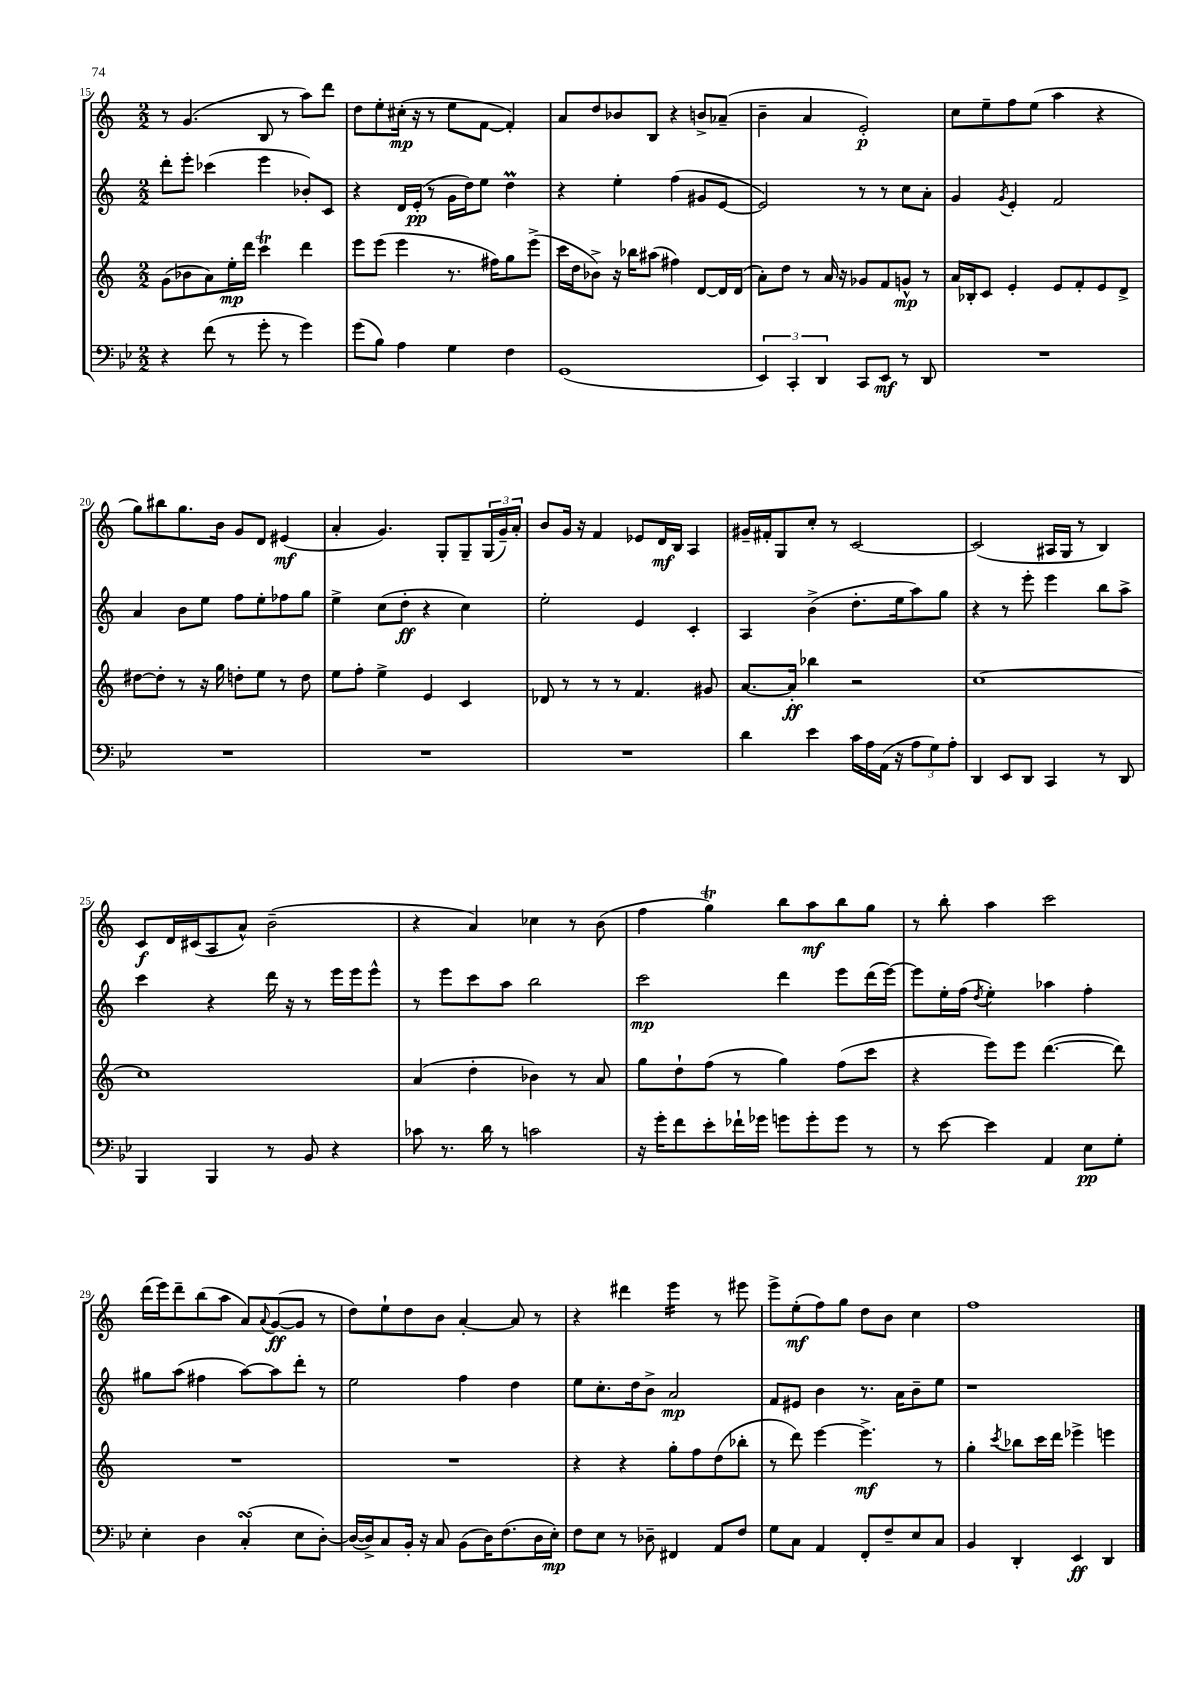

**kern	**dynam	**kern	**dynam	**kern	**dynam	**kern	**dynam
*part4	*part4	*part3	*part3	*part2	*part2	*part1	*part1
*staff4	*staff4	*staff3	*staff3	*staff2	*staff2	*staff1	*staff1
*clefF4	*	*clefG2	*	*clefG2	*	*clefG2	*
*k[b-e-]	*	*k[]	*	*k[]	*	*k[]	*
*M2/2	*	*M2/2	*	*M2/2	*	*M2/2	*
=15	=15	=15	=15	=15	=15	=15	=15
4r	.	(8g\L	.	8ddd'\L	.	8r	.
.	.	8b-X\	.	8eee'\J	.	(4.g/	.
(8f\	.	8a\)	.	(4ccc-X\	.	.	.
8r	.	16ee'\L	mp	.	.	.	.
.	.	16ddd\JJ	.	.	.	.	.
8g'\	.	4cccT\	.	4eee\	.	8B/	.
8r	.	.	.	.	.	8r	.
4g\)	.	4ddd\	.	8b-X'/L)	.	8aa\L)	.
.	.	.	.	8c/J	.	8ddd\J	.
=16	=16	=16	=16	=16	=16	=16	=16
(8g\L	.	8eee\L	.	4r	.	8dd\L	.
8B-\J)	.	(8eee\J	.	.	.	8ee'\	.
4A\	.	4eee\	.	16d/LL	.	(16cc#X'\Jk	mp
.	.	.	.	(16e'/JJ	pp	16r	.
.	.	.	.	8r	.	8r	.
4G\	.	8.r	.	16g\LL	.	8ee\L	.
.	.	.	.	16dd\J)	.	.	.
.	.	.	.	8ee\J	.	[8f\J	.
.	.	16ff#X\KL)	.	.	.	.	.
4F\	.	8gg\	.	4ddM\	.	4f'/])	.
.	.	(8eee^\J	.	.	.	.	.
=17	=17	=17	=17	=17	=17	=17	=17
(1GG	.	16ccc\LL	.	4r	.	8a/L	.
.	.	16dd\J	.	.	.	.	.
.	.	8b-X^\J)	.	.	.	8dd/	.
.	.	16r	.	4ee'\	.	8b-X/	.
.	.	16bb-X\KL	.	.	.	.	.
.	.	(8aa#X\J	.	.	.	8B/J	.
.	.	4ff#X\)	.	(4ff\	.	4r	.
.	.	[8d/L	.	8g#X/L	.	8bn^/L	.
.	.	16d/L]	.	[8e/J	.	(8a-X~/J	.
.	.	(16d/JJ	.	.	.	.	.
=18	=18	=18	=18	=18	=18	=18	=18
6EE-/)	.	8a'\L)	.	2e/])	.	4b~\	.
.	.	8dd\J	.	.	.	.	.
6CC'/	.	.	.	.	.	.	.
.	.	8r	.	.	.	4a/	.
6DD/	.	.	.	.	.	.	.
.	.	16a/	.	.	.	.	.
.	.	16r	.	.	.	.	.
8CC/L	.	8g-X/L	.	8r	.	2e'/)	p
8EE-/J	mf	8f/	.	8r	.	.	.
8r	.	8gn^^/J	mp	8cc\L	.	.	.
8DD/	.	8r	.	8a'\J	.	.	.
=19	=19	=19	=19	=19	=19	=19	=19
1r	.	16a/LL	.	4g/	.	8cc\L	.
.	.	16B-X'/J	.	.	.	.	.
.	.	8c/J	.	.	.	8ee~\	.
.	.	.	.	8qg/	.	.	.
.	.	4e'/	.	4e'/	.	8ff\	.
.	.	.	.	.	.	(8ee\J	.
.	.	8e/L	.	2f/	.	4aa\	.
.	.	8f'/	.	.	.	.	.
.	.	8e/	.	.	.	4r	.
.	.	8d^/J	.	.	.	.	.
!!LO:LB:g=z
=20	=20	=20	=20	=20	=20	=20	=20
1r	.	[8dd#X\L	.	4a/	.	8gg\L)	.
.	.	8dd#'\J]	.	.	.	8bb#X\	.
.	.	8r	.	8b\L	.	8.gg\	.
.	.	16r	.	8ee\J	.	.	.
.	.	16gg\	.	.	.	16b\Jk	.
.	.	8ddn'\L	.	8ff\L	.	8g/L	.
.	.	8ee\J	.	8ee'\	.	8d/J	.
.	.	8r	.	8ff-X\	.	(4e#X/	mf
.	.	8dd\	.	8gg\J	.	.	.
=21	=21	=21	=21	=21	=21	=21	=21
1r	.	8ee\L	.	4ee^\	.	4a'/	.
.	.	8ff'\J	.	.	.	.	.
.	.	4ee^\	.	(8cc\L	.	4.g/)	.
.	.	.	.	8dd'\J	ff	.	.
.	.	4e/	.	4r	.	.	.
.	.	.	.	.	.	8G'/L	.
.	.	4c/	.	4cc\)	.	8G~/	.
.	.	.	.	.	.	(24G/L	.
.	.	.	.	.	.	24g~/)	.
.	.	.	.	.	.	24a'/JJ	.
=22	=22	=22	=22	=22	=22	=22	=22
1r	.	8d-X/	.	2ee'\	.	8b/L	.
.	.	8r	.	.	.	16g/Jk	.
.	.	.	.	.	.	16r	.
.	.	8r	.	.	.	4f/	.
.	.	8r	.	.	.	.	.
.	.	4.f/	.	4e/	.	8e-X/L	.
.	.	.	.	.	.	16d/L	mf
.	.	.	.	.	.	16B/JJ	.
.	.	.	.	4c'/	.	4A/	.
.	.	8g#X/	.	.	.	.	.
=23	=23	=23	=23	=23	=23	=23	=23
4d\	.	[8.a/L	.	4A/	.	16g#X~/LL	.
.	.	.	.	.	.	16f#X'/J	.
.	.	.	.	.	.	8G/	.
.	.	16a'/Jk]	ff	.	.	.	.
4e-\	.	4bb-X\	.	(4b^\	.	8cc'/J	.
.	.	.	.	.	.	8r	.
16c\LL	.	2r	.	8.dd'\L	.	[2c/	.
16A\	.	.	.	.	.	.	.
(16AA\JJ	.	.	.	.	.	.	.
16r	.	.	.	16ee\k	.	.	.
12A\L	.	.	.	8aa\)	.	.	.
12G\)	.	.	.	.	.	.	.
.	.	.	.	8gg\J	.	.	.
12A'\J	.	.	.	.	.	.	.
=24	=24	=24	=24	=24	=24	=24	=24
4DD/	.	[1cc	.	4r	.	(2c/]	.
8EE-/L	.	.	.	8r	.	.	.
8DD/J	.	.	.	8eee'\	.	.	.
4CC/	.	.	.	4eee\	.	16A#X/LL	.
.	.	.	.	.	.	16G/JJ	.
.	.	.	.	.	.	8r	.
8r	.	.	.	8bb\L	.	4B/)	.
8DD/	.	.	.	8aa^\J	.	.	.
!!LO:LB:g=z
=25	=25	=25	=25	=25	=25	=25	=25
4BBB-/	.	1cc]	.	4ccc\	.	8c/L	f
.	.	.	.	.	.	16d/L	.
.	.	.	.	.	.	(16c#X/J	.
4BBB-/	.	.	.	4r	.	8A/	.
.	.	.	.	.	.	8a^^/J)	.
8r	.	.	.	16ddd\	.	(2b~\	.
.	.	.	.	16r	.	.	.
8BB-/	.	.	.	8r	.	.	.
4r	.	.	.	16eee\LL	.	.	.
.	.	.	.	16eee\J	.	.	.
.	.	.	.	8eee^^\J	.	.	.
=26	=26	=26	=26	=26	=26	=26	=26
8c-X\	.	(4a/	.	8r	.	4r	.
8.r	.	.	.	8eee\L	.	.	.
.	.	4dd'\	.	8ccc\	.	4a/)	.
16d\	.	.	.	.	.	.	.
8r	.	.	.	8aa\J	.	.	.
2cn\	.	4b-X\)	.	2bb\	.	4cc-X\	.
.	.	8r	.	.	.	8r	.
.	.	8a/	.	.	.	(8b\	.
=27	=27	=27	=27	=27	=27	=27	=27
16r	.	8gg\L	.	2ccc\	mp	4ff\	.
16g'\KL	.	.	.	.	.	.	.
8f\	.	8dd`\	.	.	.	.	.
8e-'\	.	(8ff\J	.	.	.	4ggT\)	.
16f-X`\L	.	8r	.	.	.	.	.
16g-X\JJ	.	.	.	.	.	.	.
8gn\L	.	4gg\)	.	4ddd\	.	8bb\L	.
8g'\	.	.	.	.	.	8aa\	mf
8g\J	.	(8ff\L	.	8eee\L	.	8bb\	.
8r	.	8ccc\J	.	(16ddd\L	.	8gg\J	.
.	.	.	.	[16eee\JJ)	.	.	.
=28	=28	=28	=28	=28	=28	=28	=28
8r	.	4r	.	8eee\L]	.	8r	.
[8e-\	.	.	.	16ee'\L	.	8bb'\	.
.	.	.	.	(16ff\JJ	.	.	.
.	.	.	.	8qdd/	.	.	.
4e-\]	.	8eee\L)	.	4ee'\)	.	4aa\	.
.	.	8eee\J	.	.	.	.	.
4AA/	.	([4.ddd\	.	4aa-X\	.	2ccc\	.
8E-\L	pp	.	.	4ff'\	.	.	.
8G'\J	.	8ddd\])	.	.	.	.	.
!!LO:LB:g=z
=29	=29	=29	=29	=29	=29	=29	=29
4E-'\	.	1r	.	8gg#X\L	.	(16ddd\LL	.
.	.	.	.	.	.	16eee\J)	.
.	.	.	.	(8aa\J	.	8ddd~\	.
4D\	.	.	.	4ff#X\	.	(8bb\	.
.	.	.	.	.	.	8aa\J	.
(4CsSSS'/	.	.	.	[8aa\L)	.	8a/L)	.
.	.	.	.	.	.	8qqa/	.
.	.	.	.	8aa\]	.	([8g/	ff
8E-\L	.	.	.	8ddd'\J	.	8g/J]	.
[8D'\J)	.	.	.	8r	.	8r	.
=30	=30	=30	=30	=30	=30	=30	=30
(16D/LL_	.	1r	.	2ee\	.	8dd\L)	.
16D^/J])	.	.	.	.	.	.	.
8C/	.	.	.	.	.	8ee`\	.
16BB-'/Jk	.	.	.	.	.	8dd\	.
16r	.	.	.	.	.	.	.
8C/	.	.	.	.	.	8b\J	.
(8BB-\L	.	.	.	4ff\	.	[4a'/	.
16D\K)	.	.	.	.	.	.	.
(8.F\	.	.	.	.	.	.	.
.	.	.	.	4dd\	.	8a/]	.
16D\L	.	.	.	.	.	8r	.
16E-'\JJ)	mp	.	.	.	.	.	.
=31	=31	=31	=31	=31	=31	=31	=31
8F\L	.	4r	.	8ee\L	.	4r	.
8E-\J	.	.	.	8.cc'\	.	.	.
8r	.	4r	.	.	.	4ddd#X\	.
.	.	.	.	16dd\k	.	.	.
8D-X~\	.	.	.	8b^\J	.	.	.
*	*	*	*	*	*	*tremolo	*
4FF#X/	.	8gg'\L	.	2a/	mp	16eee\LL	.
.	.	.	.	.	.	16eee\	.
.	.	8ff\	.	.	.	16eee\	.
.	.	.	.	.	.	16eee\JJ	.
*	*	*	*	*	*	*Xtremolo	*
8AA/L	.	(8dd\	.	.	.	8r	.
8F/J	.	8bb-X'\J	.	.	.	8eee#X\	.
=32	=32	=32	=32	=32	=32	=32	=32
8G\L	.	8r	.	8f/L	.	8eee^\L	.
8C\J	.	8ddd\)	.	8e#X/J	.	(8ee'\	mf
4AA/	.	[4eee\	.	4b\	.	8ff\)	.
.	.	.	.	.	.	8gg\J	.
8FF'/L	.	4.eee^\]	mf	8.r	.	8dd\L	.
8F~/	.	.	.	.	.	8b\J	.
.	.	.	.	16a\KL	.	.	.
8E-/	.	.	.	8b~\	.	4cc\	.
8C/J	.	8r	.	8ee\J	.	.	.
=33	=33	=33	=33	=33	=33	=33	=33
4BB-/	.	4gg'\	.	1r	.	1ff	.
.	.	8qccc/	.	.	.	.	.
4DD'/	.	8bb-X\L	.	.	.	.	.
.	.	16ccc\L	.	.	.	.	.
.	.	16ddd\JJ	.	.	.	.	.
4EE-/	ff	4eee-X^\	.	.	.	.	.
4DD/	.	4eeen\	.	.	.	.	.
==	==	==	==	==	==	==	==
*-	*-	*-	*-	*-	*-	*-	*-
